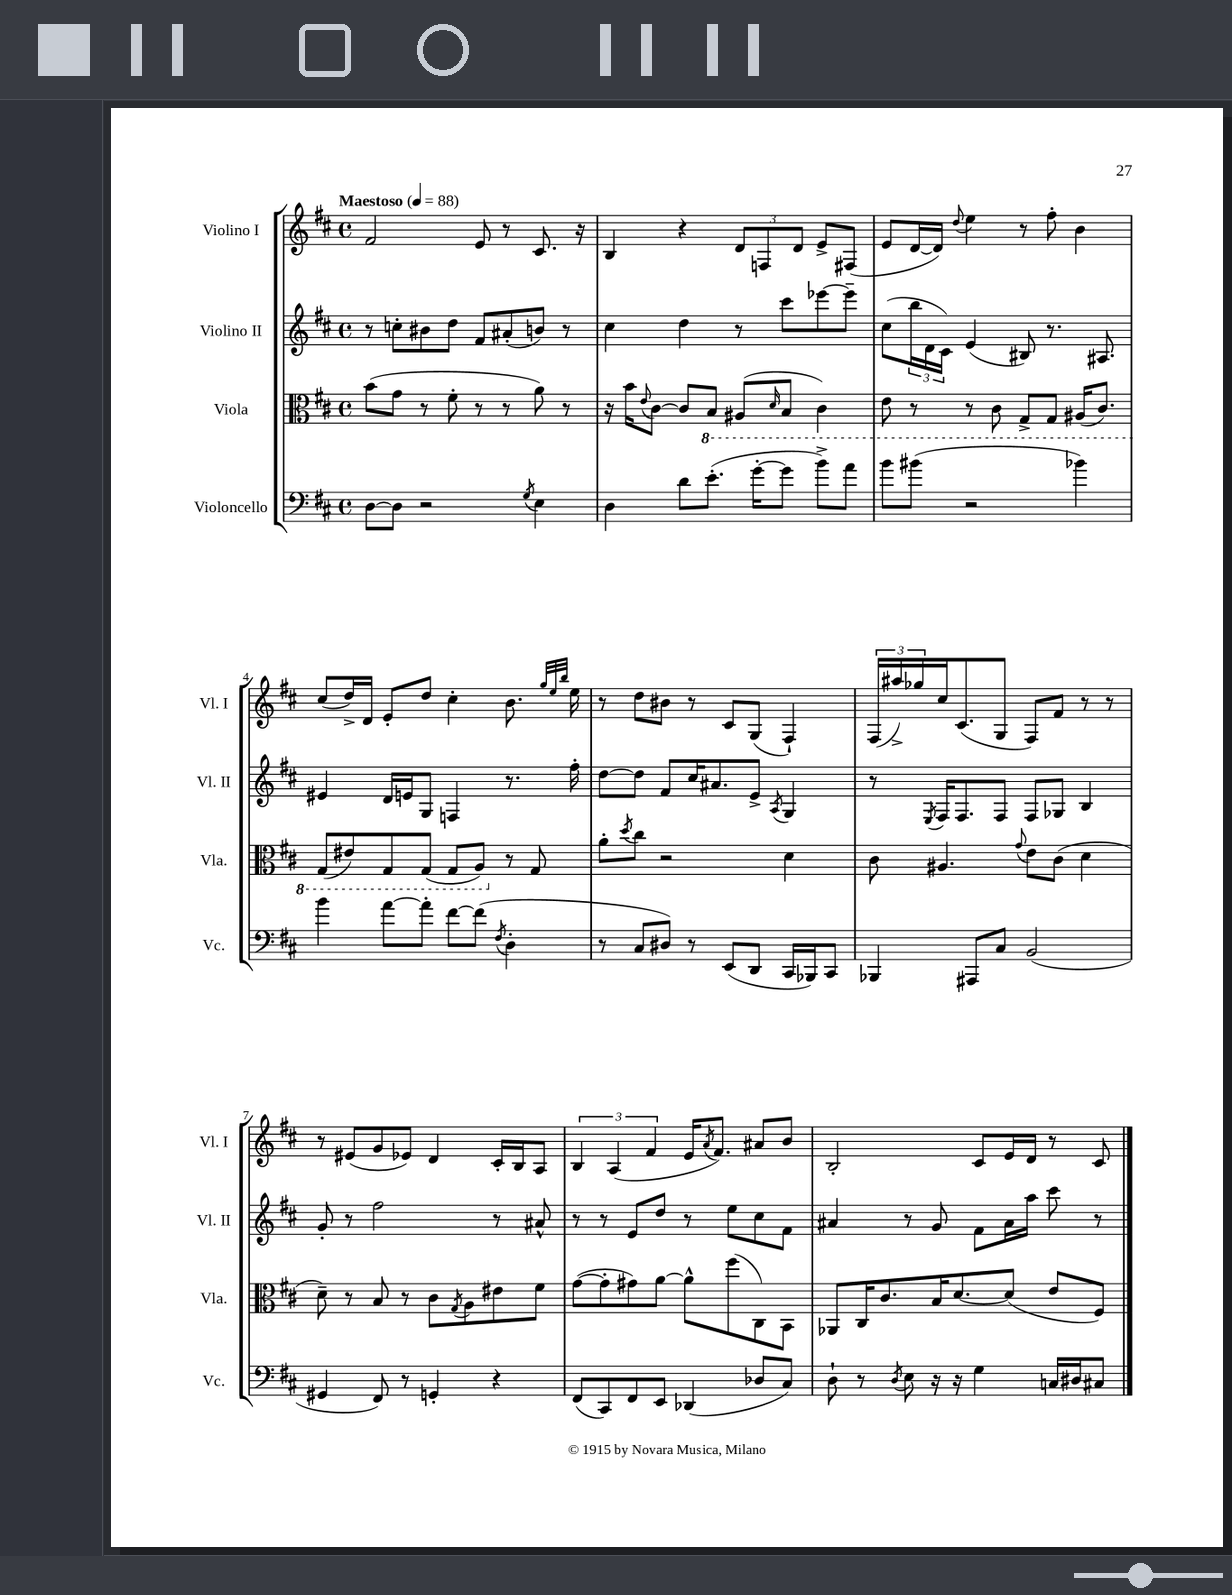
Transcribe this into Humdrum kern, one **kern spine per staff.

**kern	**kern	**kern	**kern
*part4	*part3	*part2	*part1
*staff4	*staff3	*staff2	*staff1
*I"Violoncello	*I"Viola	*I"Violino II	*I"Violino I
*I'Vc.	*I'Vla.	*I'Vl. II	*I'Vl. I
*clefF4	*clefC3	*clefG2	*clefG2
*k[f#c#]	*k[f#c#]	*k[f#c#]	*k[f#c#]
*M4/4	*M4/4	*M4/4	*M4/4
*met(c)	*met(c)	*met(c)	*met(c)
*MM88	*MM88	*MM88	*MM88
=1	=1	=1	=1
!	!	!	!LO:TX:a:B:t=Maestoso
[8D\L	(8b\L	8r	2f#/
8D\J]	8g\J	8ccn'\L	.
2r	8r	8b#X\	.
.	8f#'\	8dd\J	.
.	8r	8f#/L	8e/
.	8r	(8a#X'/	8r
8qG/	.	.	.
4E\	8a\)	8bn/J)	8.c#/
.	8r	8r	.
.	.	.	16r
=2	=2	=2	=2
4D\	16r	4cc#\	4B/
.	16b\KL	.	.
.	8qqe/	.	.
.	[8c#\J	.	.
8d\L	8c#/L]	4dd\	4r
*	*8ba	*	*
(8.e'\J	8BB/J	.	.
.	(8AA#X/L	8r	12d/L
[16g'\KL	.	.	.
.	.	.	12Fn/
.	16qqD/	.	.
8g\J]	8BB/J	8ccc#\L	.
.	.	.	12d/J
8b^\L)	4C#\)	[8eee-X\	8e^/L
8a\J	.	8eee-~\J]	(8F#X/J
=3	=3	=3	=3
8b\L	8E\	(8cc#\L	8e/L
(8b#X\J	8r	24bb\L	[16d/L
.	.	24d\	.
.	.	.	16d/JJ])
.	.	24c#\JJ)	.
.	.	.	8qqdd/
2r	8r	(4e/	4ee\
.	8C#\	.	.
.	8GG^/L	8B#X/)	8r
.	8GG/J	8.r	8ff#'\
4b-X\)	(16AA#X/KL	.	4b\
.	8.C#/J)	8.A#X/	.
!!LO:LB:g=z
=4	=4	=4	=4
4b\	(8GG/L	4e#X/	(8cc#/L
.	8E#X/)	.	16dd^/L)
.	.	.	16d/JJ
[8a\L	8GG/	16d/LL	8e'/L
.	.	16en/J	.
8a'\J]	(8GG/J	8G/J	8dd/J
[8f#\L	8GG/L	4Fn/	4cc#'\
(8f#\J]	8AA/J)	.	.
8qF#/	.	.	.
*	*X8ba	*	*
4D'\	8r	8.r	8.b\
.	8G/	.	.
.	.	.	32qqgg/LLL
.	.	.	32qqee/
.	.	.	32qqbb/JJJ
.	.	16ff#'\	16ee\
=5	=5	=5	=5
8r	8a'\L	[8dd\L	8r
.	8qdd/	.	.
8C#/L	8cc#\J	8dd\J]	8dd\L
8D#X/J)	2r	8f#/L	8b#X\J
8r	.	16cc#/K	8r
.	.	8.a#X/	.
(8EE/L	.	.	8c#/L
8DD/J	.	8e^/J	(8G/J
.	.	8qA/	.
16CC#/LL	4d\	4G/	4F#`/)
16BBB-X/J)	.	.	.
8CC#/J	.	.	.
=6	=6	=6	=6
4BBB-X/	8c#\	8r	(24F#/LL
.	.	.	24aa#X^/)
.	.	.	24gg-X/
.	.	8qE/	.
.	4.A#X/	16F#/KL	16cc#/J
.	.	8.F#/	(8.c#/
8AAA#X/L	.	.	.
8C#/J	.	8F#/J	8G/J
.	8qqg/	.	.
(2BB/	8e\L	8F#/L	8F#/L)
.	(8c#\J	8G-X/J	8f#/J
.	4d\	4B/	8r
.	.	.	8r
!!LO:LB:g=z
=7	=7	=7	=7
4GG#X/	8d~\)	8g'/	8r
.	8r	8r	(8e#X/L
8FF#/)	8B/	2ff#\	8g/
8r	8r	.	8e-X/J)
4GGn'/	8c#\L	.	4d/
.	8qG/	.	.
.	8A\	.	.
4r	8e#X\	8r	16c#'/LL
.	.	.	16B/J
.	8f#\J	8a#X^^/	8A/J
=8	=8	=8	=8
(8FF#/L	([8g\L	8r	6B/
8CC#/)	8g'\]	8r	.
.	.	.	(6A/
8FF#/	8g#X\)	8e/L	.
.	.	.	6f#/
8EE/J	[8a\J	8dd/J	.
(4DD-X/	8a^^\L]	8r	16e/KL
.	.	.	8qa/
.	.	.	8.f#/J)
.	(8ff#\	8ee\L	.
8D-X/L	8C#\)	8cc#\	8a#X/L
8C#/J)	8BB\J	8f#\J	8b/J
=9	=9	=9	=9
8D`\	8AA-X/L	4a#X/	2B'/
8r	16C#/K	.	.
.	8.c#/	.	.
8qD/	.	.	.
8E\	.	8r	.
16r	16B/K	8g/	.
16r	[8.d/	.	.
4G\	.	8f#\L	8c#/L
.	(8d/J]	16a#\L	16e/L
.	.	16aa\JJ	16d/JJ
16Cn/LL	8e/L	8ccc#\	8r
16D#X/J	.	.	.
8C#X/J	8F#/J)	8r	8c#/
==	==	==	==
*-	*-	*-	*-
